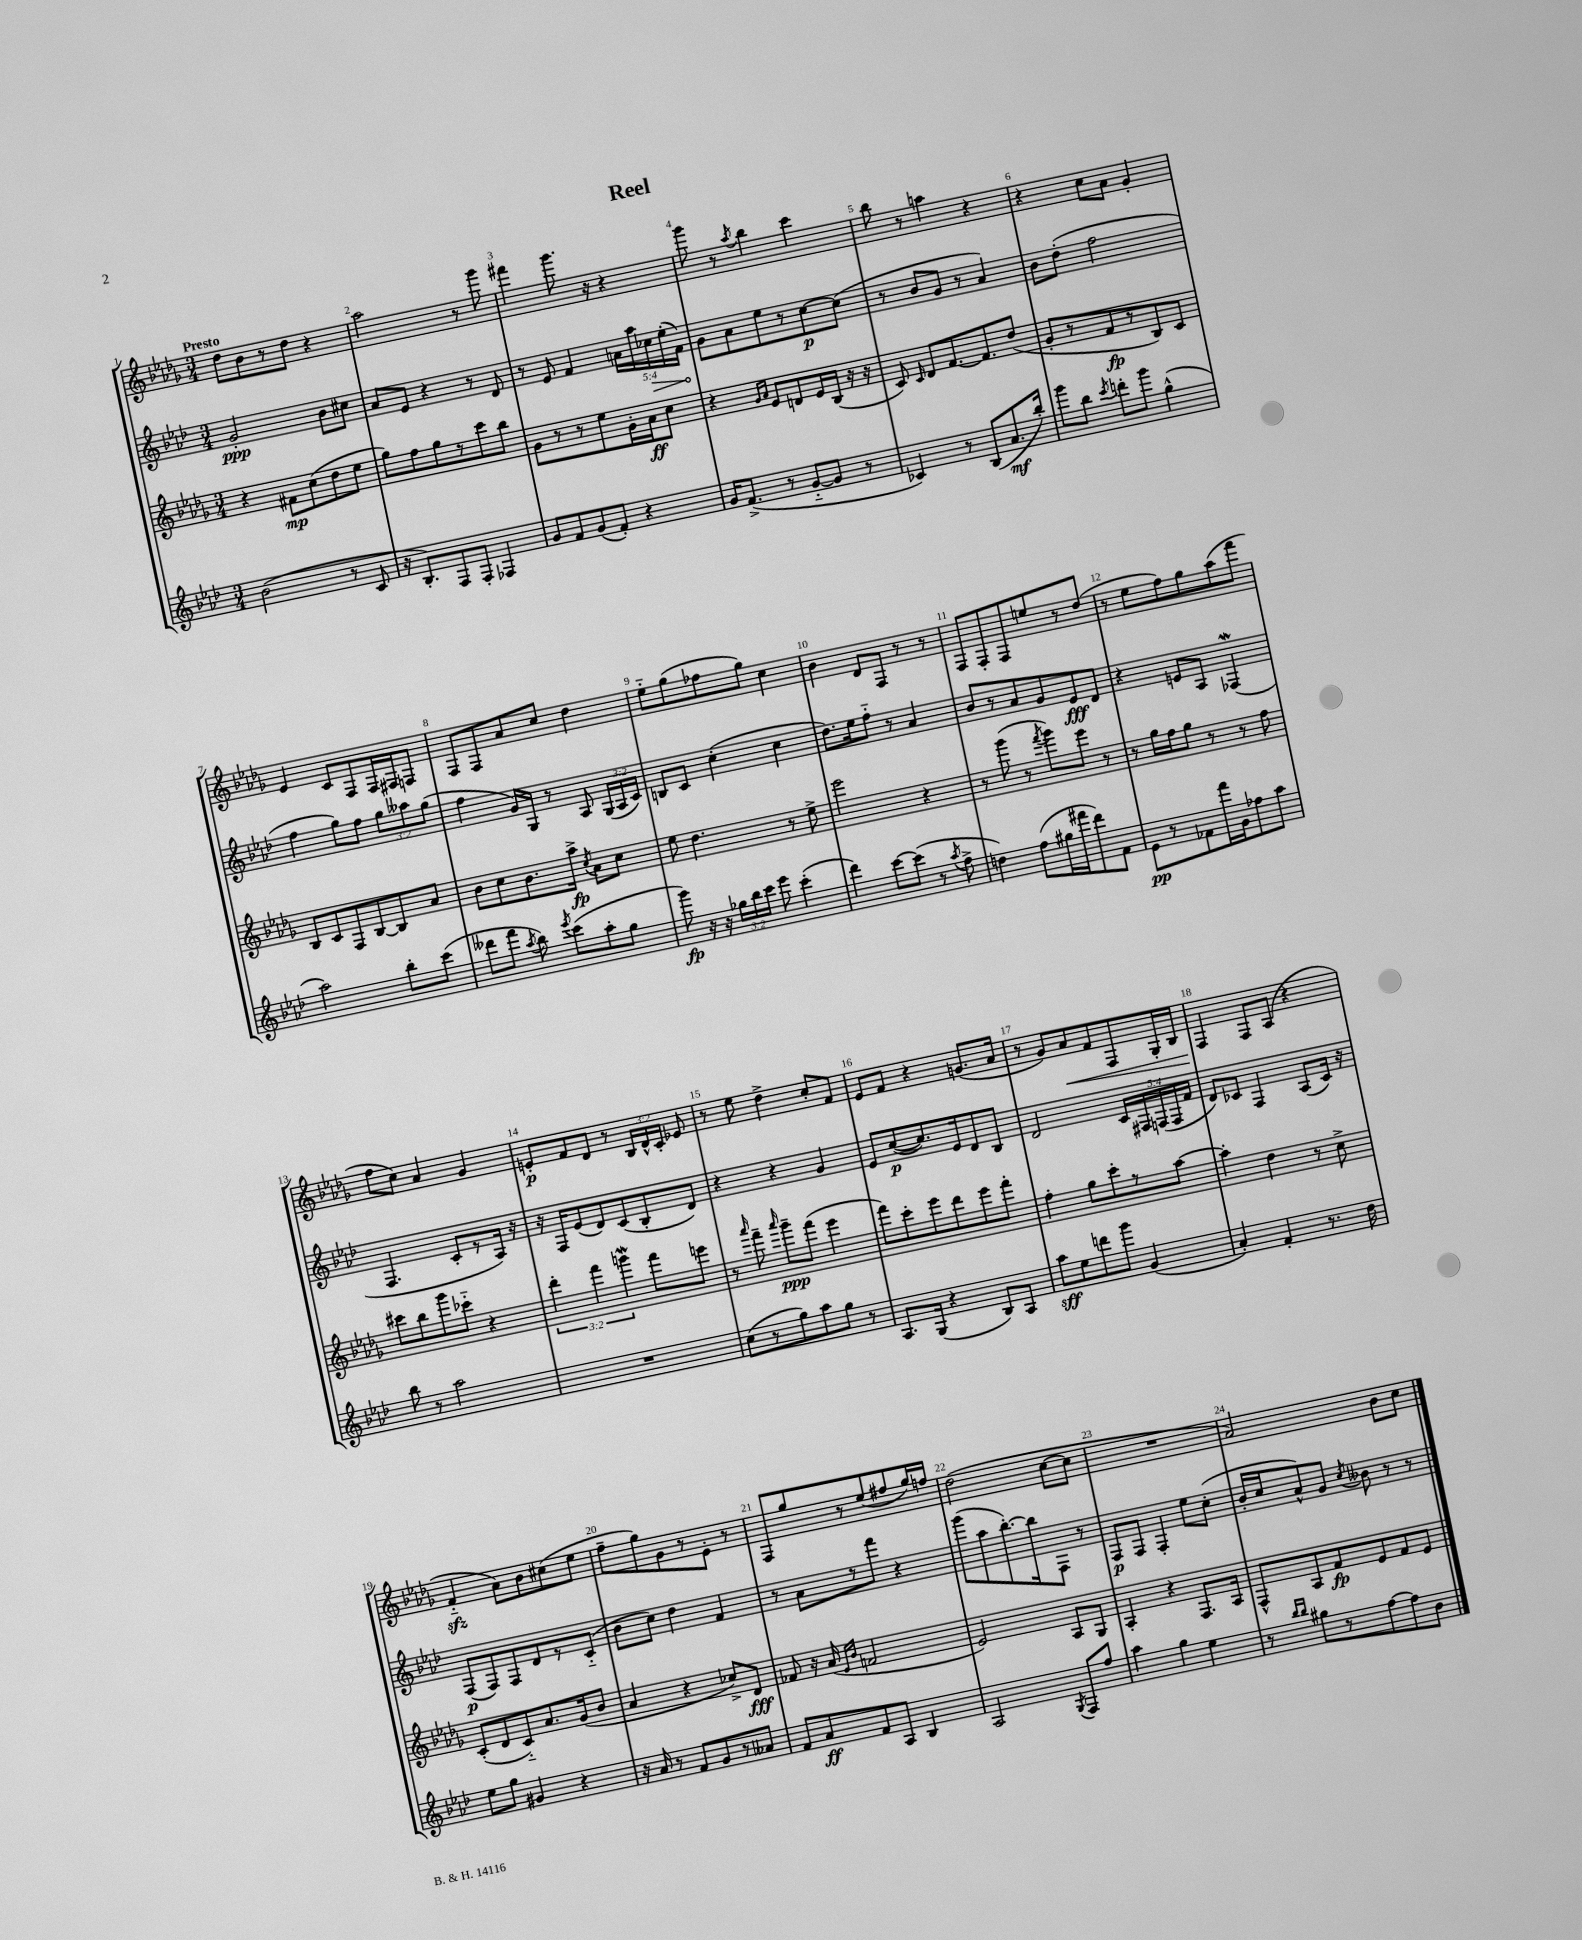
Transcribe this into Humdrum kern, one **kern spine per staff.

**kern	**dynam	**kern	**dynam	**kern	**dynam	**kern	**dynam
*part4	*part4	*part3	*part3	*part2	*part2	*part1	*part1
*staff4	*staff4	*staff3	*staff3	*staff2	*staff2	*staff1	*staff1
*clefG2	*	*clefG2	*	*clefG2	*	*clefG2	*
*k[b-e-a-d-]	*	*k[b-e-a-d-g-]	*	*k[b-e-a-d-]	*	*k[b-e-a-d-g-]	*
*M3/4	*	*M3/4	*	*M3/4	*	*M3/4	*
=1	=1	=1	=1	=1	=1	=1	=1
!	!	!	!	!	!	!LO:TX:a:B:t=Presto	!
(2b-\	.	4r	.	2g'/	ppp	8dd-\L	.
.	.	.	.	.	.	8b-\	.
.	.	8f#X\L	mp	.	.	8r	.
.	.	(8cc\	.	.	.	8dd-\J	.
8r	.	8dd-\	.	8b-\L	.	4r	.
8c/	.	8ee-\J	.	8cc#X\J	.	.	.
=2	=2	=2	=2	=2	=2	=2	=2
16r	.	8gg-\L)	.	8a-/L	.	2aa-\	.
8.B-'/L)	.	.	.	.	.	.	.
.	.	8ff\	.	8e-/J	.	.	.
8F/	.	8gg-\	.	4r	.	.	.
8F'/J	.	8r	.	.	.	.	.
4F-X/	.	8ccc\	.	8r	.	8r	.
.	.	8bb-\J	.	8d-/	.	8ggg-\	.
=3	=3	=3	=3	=3	=3	=3	=3
8g/L	.	8g-\L	.	8r	.	4fff#X\	.
8f/	.	8r	.	8e-/	.	.	.
(8g/	.	8r	.	4f/	.	8.ggg-\	.
8f'/J)	.	8ee-\	.	.	.	.	.
.	.	.	.	.	.	16r	.
4r	.	16g-'\L	.	20an\LL	.	4r	.
.	.	.	.	20aa-\	.	.	.
.	.	16a-\J	ff	.	.	.	.
!	!	!	!	!	!LO:HP:b	!	!
.	.	.	.	20cc-X\	>	.	.
.	.	8cc\J	.	.	.	.	.
.	.	.	.	(20ee-'\	.	.	.
.	.	.	.	20f\JJ)	.	.	.
.	.	.	.	.	]	.	.
=4	=4	=4	=4	=4	=4	=4	=4
16g/KL	.	4r	.	8g\L	.	8ggg-\	.
(8.f^/J	.	.	.	.	.	.	.
.	.	.	.	8a-\	.	8r	.
.	.	16qqg-/LL	.	.	.	.	.
.	.	16qqa-/JJ	.	.	.	8qaa-/	.
8r	.	8e-/L	.	8ee-\	.	4bb-\	.
[8g/L	.	8dn/	.	8r	.	.	.
8g/J]	.	16e-/L	.	[8cc\	p	4ccc\	.
.	.	(16B-/JJ	.	.	.	.	.
8r	.	16r	.	(8cc\J]	.	.	.
.	.	16r	.	.	.	.	.
=5	=5	=5	=5	=5	=5	=5	=5
4c-X/)	.	8c/)	.	8r	.	8bb-\	.
.	.	16qqc/	.	.	.	.	.
.	.	8d-/L	.	8b-/L	.	8r	.
8r	.	[8.f/	.	8g/J	.	4aan\	.
(8B-/L	.	.	.	8r	.	.	.
.	.	8.f/]	.	.	.	.	.
8.a-/	mf	.	.	4a-/)	.	4r	.
.	.	(8dd-/J	.	.	.	.	.
16bb-'/Jk)	.	.	.	.	.	.	.
=6	=6	=6	=6	=6	=6	=6	=6
8ggg\L	.	8g-'/L	.	8b-\L	.	4r	.
8bb-\J	.	8r	.	(8dd-'\J	.	.	.
8qccc/	.	.	.	.	.	.	.
8dddn'\L	.	8f/	fp	2ff\	.	8cc\L	.
8ggg\J	.	8r	.	.	.	8a-\J	.
(4gg^^\	.	8B-/)	.	.	.	4g-'/	.
.	.	8c/J	.	.	.	.	.
!!LO:LB:g=z
=7	=7	=7	=7	=7	=7	=7	=7
2aa-\)	.	8B-/L	.	4ff\	.	4e-/	.
.	.	8c/	.	.	.	.	.
.	.	8F/	.	8gg\L)	.	8c/L	.
.	.	[8B-/	.	8ff\J	.	8F/	.
8bb-'\L	.	8B-/]	.	12gg\L	.	16F/L	.
.	.	.	.	.	.	16F#X/J	.
.	.	.	.	12aa--X\	.	.	.
(8ccc\J	.	8a-/J	.	.	.	8Fn/J	.
.	.	.	.	(12gg\J	.	.	.
=8	=8	=8	=8	=8	=8	=8	=8
8ddd--X\L	.	8b-\L	.	4ff\	.	8F/L	.
8fff\J	.	8cc\	.	.	.	8F/	.
8qaa-/	.	.	.	.	.	.	.
8bb-\)	.	8.b-\	.	16g/LL)	.	8a-/	.
.	.	.	.	16G/JJ	.	.	.
8qeee-/	.	.	.	.	.	.	.
(8ccc\L	.	.	.	8r	.	8cc/J	.
.	.	16aa-^\Jk	fp	.	.	.	.
.	.	8qcc/	.	.	.	.	.
8aa-'\	.	8a-\L	.	8A-/	.	4dd-\	.
8gg\J	.	8cc\J	.	(24G/LL	.	.	.
.	.	.	.	24A-/	.	.	.
.	.	.	.	24c/JJ)	.	.	.
=9	=9	=9	=9	=9	=9	=9	=9
8ggg\)	fp	8ee-\	.	8Bn/L	.	8ee-\L	.
16r	.	4.dd-\	.	8c/J	.	(8gg-\	.
16r	.	.	.	.	.	.	.
24gg-X\LL	.	.	.	(4cc'\	.	8ff-X\	.
24bb-\	.	.	.	.	.	.	.
24ccc\JJ	.	.	.	.	.	.	.
8eee-\	.	.	.	.	.	8gg-\J)	.
(4ccc'\	.	8r	.	4cc\	.	4cc\	.
.	.	8ee-^\	.	.	.	.	.
=10	=10	=10	=10	=10	=10	=10	=10
4ddd-\)	.	2eee-\	.	8.dd-\L)	.	4b-\	.
.	.	.	.	16ee-\k	.	.	.
[8ccc\L	.	.	.	8ff\J	.	8d-/L	.
(8ccc\J]	.	.	.	8r	.	8F/J	.
8r	.	4r	.	4a-/	.	8r	.
8qaa-/	.	.	.	.	.	.	.
8ff^\	.	.	.	.	.	8r	.
=11	=11	=11	=11	=11	=11	=11	=11
4ddn\)	.	8r	.	8b-/L	.	8F/L	.
.	.	(8ggg-\	.	8r	.	8F'/	.
(8ff\L	.	8r	.	8a-/	.	8F/	.
.	.	8qfff/	.	.	.	.	.
16gg#X\L	.	8ggg-\L)	.	8g/	.	8een/	.
16fff#X\J	.	.	.	.	.	.	.
8ddd-\)	.	8eee-\J	.	8e-/	fff	8r	.
8f\J	.	8r	.	8d-/J	.	(8dd-/J	.
=12	=12	=12	=12	=12	=12	=12	=12
8e-\L	pp	8r	.	4r	.	8r	.
8r	.	16gg-\LL	.	.	.	8ee-\L	.
.	.	16ff\J	.	.	.	.	.
8f-X\	.	8gg-\J	.	8en/L	.	8ff\)	.
16fff\L	.	8r	.	8A-/J	.	8gg-\	.
16g\J	.	.	.	.	.	.	.
8ff-X\	.	8r	.	(4F-Xw/	.	(8aa-\	.
8aa-\J	.	8ff\	.	.	.	8fff\J	.
!!LO:LB:g=z
=13	=13	=13	=13	=13	=13	=13	=13
8bb-\	.	8ccc#X\L	.	4.F/	.	8ff\L	.
8r	.	8bb-\	.	.	.	8cc\J)	.
2aa-\	.	8ggg-\	.	.	.	4a-/	.
.	.	8ccc-X\J	.	8c'/L	.	.	.
.	.	4r	.	8r	.	4g-/	.
.	.	.	.	16A-/Jk)	.	.	.
.	.	.	.	16r	.	.	.
=14	=14	=14	=14	=14	=14	=14	=14
2.r	.	6ddd-'\	.	16r	.	8en'/L	p
.	.	.	.	16F/KL	.	.	.
.	.	.	.	(8e-/	.	8f/	.
.	.	6fff\	.	.	.	.	.
.	.	.	.	8d-/)	.	8d-/J	.
.	.	6gggnW\	.	.	.	.	.
.	.	.	.	(8c/	.	8r	.
.	.	8fff\L	.	8B-'/	.	24B-/LL	.
.	.	.	.	.	.	24d-^^/	.
.	.	.	.	.	.	24c'/JJ	.
.	.	8eeen\J	.	8d-/J)	.	8e-X/	.
=15	=15	=15	=15	=15	=15	=15	=15
(8cc\L	.	8r	.	4r	.	8r	.
.	.	16qqaaa-/	.	.	.	.	.
8r	.	8fff~\	.	.	.	8ee-\	.
.	.	16qqaaa-/	.	.	.	.	.
8gg\)	.	8ggg-~\L	ppp	4r	.	4dd-^\	.
8aa-\	.	(8fff\J	.	.	.	.	.
8gg\J	.	4eee-\	.	4g/	.	8cc'/L	.
8r	.	.	.	.	.	8f/J	.
=16	=16	=16	=16	=16	=16	=16	=16
8.A-/L	.	8fff\L)	.	8e-/L	.	8e-/L	.
.	.	8ccc'\	.	([8cc/	p	8f/J	.
(16G/Jk	.	.	.	.	.	.	.
4r	.	8eee-\	.	8.cc/])	.	4r	.
.	.	8ddd-\	.	.	.	.	.
.	.	.	.	16e-/k	.	.	.
8B-/L)	.	8eee-\	.	8d-/	.	(8.gn/L	.
8A-/J	.	8fff'\J	.	8B-/J	.	.	.
.	.	.	.	.	.	16a-/Jk	.
=17	=17	=17	=17	=17	=17	=17	=17
8aa-\L	sff	4ff'\	.	2d-/	.	8r	.
8ee-\	.	.	.	.	.	8g-/L)	.
!	!	!	!	!	!	!	!LO:HP:b
8dddn\	.	8gg-\L	.	.	.	8a-/	<
8ggg\J	.	8ccc'\	.	.	.	8f/	.
(4g/	.	8r	.	20c/LL	.	8F/	.
.	.	.	.	20F#X/	.	.	.
.	.	.	.	(20Fn/	.	.	.
.	.	[8aa-\J	.	.	.	16G-'/L	.
.	.	.	.	20F/	.	.	.
.	.	.	.	.	.	16B-/JJ	.
.	.	.	.	20f/JJ	.	.	.
=18	=18	=18	=18	=18	=18	=18	=18
4a-'/)	.	4aa-'\]	.	8d-/L)	.	4F/	.
.	.	.	.	8c-X/J	.	.	.
4f'/	.	4dd-\	.	4F/	.	8F/L	[
.	.	.	.	.	.	(8A-/J	.
8.r	.	8r	.	(8A-/L	.	4r	.
.	.	8cc^\	.	16c-/Jk)	.	.	.
16dd-\	.	.	.	16r	.	.	.
!!LO:LB:g=z
=19	=19	=19	=19	=19	=19	=19	=19
8ee-\L	.	(8c'/L	.	(8F/L	p	4fzz/	.
8gg\J	.	8d-/	.	8F/)	.	.	.
4g#X/	.	8c/)	.	8F/	.	8a-\L)	.
.	.	8.a-/	.	8d-/	.	8b-\	.
4r	.	.	.	8r	.	(8cc#X\	.
.	.	(16g-/k	.	.	.	.	.
.	.	8b-/J	.	(8c/J	.	8ee-\J	.
=20	=20	=20	=20	=20	=20	=20	=20
16r	.	4a-/	.	8b-\L	.	8ff~\L	.
16a-/	.	.	.	.	.	.	.
8r	.	.	.	8cc\J)	.	8gg-\)	.
8f/L	.	4r	.	4dd-\	.	8g-\	.
8g/	.	.	.	.	.	8r	.
8r	.	8cc-X^/L)	.	4f/	.	8e-'\J	.
8a--X/J	.	8d-/J	fff	.	.	8r	.
=21	=21	=21	=21	=21	=21	=21	=21
8f/L	.	8f-X/	.	8r	.	8F/L	.
8a-/	ff	16r	.	8a-\L	.	8gg-/	.
.	.	(16a-/	.	.	.	.	.
.	.	16qqe-/LL	.	.	.	.	.
.	.	16qqb-/JJ	.	.	.	.	.
8f/	.	2fn/	.	8r	.	8r	.
8A-/J	.	.	.	8fff\J	.	(8ee-/	.
4B-/	.	.	.	4r	.	8ff#X/	.
.	.	.	.	.	.	16gg-/L)	.
.	.	.	.	.	.	16ffn/JJ	.
=22	=22	=22	=22	=22	=22	=22	=22
2A-/	.	2e-/)	.	(8ggg\L	.	(2dd-\	.
.	.	.	.	8aa-\	.	.	.
.	.	.	.	[8.bb-'\)	.	.	.
.	.	.	.	16bb-\k]	.	.	.
8qG/	.	.	.	.	.	.	.
8F/L	.	8A-/L	.	8F\J	.	[8cc\L	.
8ff/J	.	8G-/J	.	8r	.	8cc\J]	.
=23	=23	=23	=23	=23	=23	=23	=23
4aa-\	.	4A-'/	.	8F/L	p	2.r	.
.	.	.	.	8F/J	.	.	.
4gg\	.	4r	.	4F'/	.	.	.
4ee-\	.	8.F/L	.	8ee-\L	.	.	.
.	.	.	.	(8cc'\J	.	.	.
.	.	16A-/Jk	.	.	.	.	.
=24	=24	=24	=24	=24	=24	=24	=24
8r	.	8F^^/L	.	16b-'/LL	.	2a-/)	.
.	.	.	.	16cc/J	.	.	.
16qqbb-/LL	.	.	.	.	.	.	.
16qqbb-/JJ	.	.	.	.	.	.	.
8gg#X\L	.	8A-/	.	8a-^^/)	.	.	.
8r	.	8f/	fp	8g/J	.	.	.
.	.	.	.	8qcc/	.	.	.
[8ff\	.	8e-/	.	8b--X\	.	.	.
8ff\]	.	8f/	.	8r	.	8b-\L	.
8b-\J	.	8e-/J	.	8r	.	8cc\J	.
==	==	==	==	==	==	==	==
*-	*-	*-	*-	*-	*-	*-	*-
